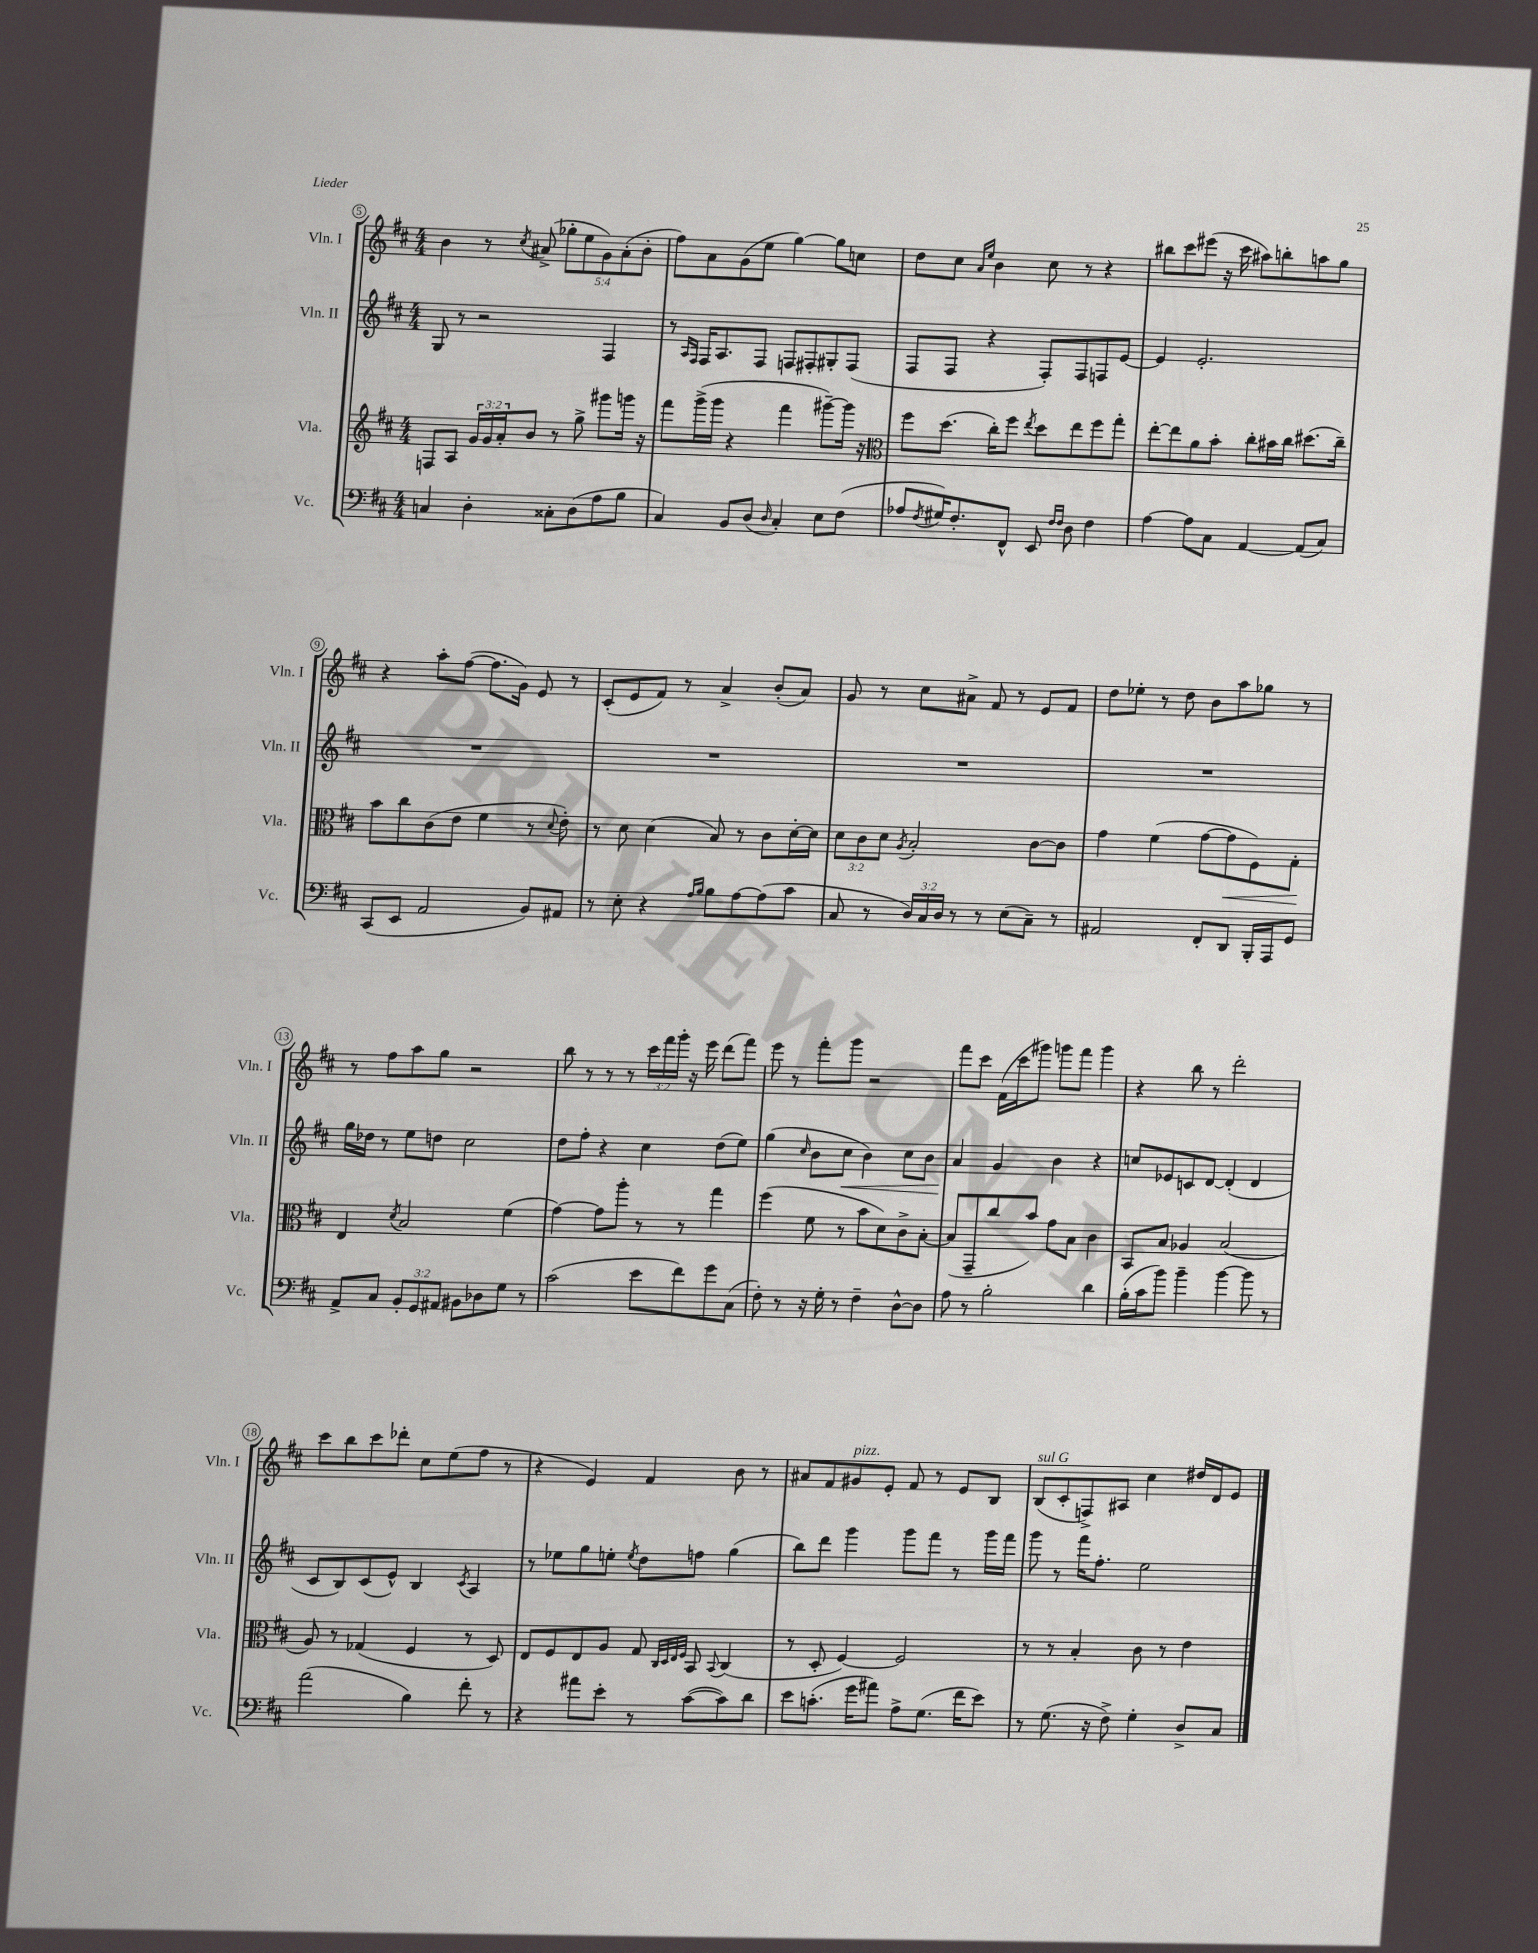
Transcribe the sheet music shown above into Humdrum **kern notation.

**kern	**kern	**kern	**kern
*staff4	*staff3	*staff2	*staff1
*clefF4	*clefG2	*clefG2	*clefG2
*k[f#c#]	*k[f#c#]	*k[f#c#]	*k[f#c#]
*M4/4	*M4/4	*M4/4	*M4/4
4C	8F	8G	4b
.	8A	8r	.
4D'	24g	2r	8r
.	24g	.	.
.	24a'	.	.
.	.	.	8qcc#
.	8b	.	(8a#^
8C##'	8r	.	10gg-'
.	.	.	10ee
(8D	8gg^	.	.
.	.	.	10g)
8A	8ggg#	4F#	.
.	.	.	(10a#'
8B	16ggg	.	.
.	.	.	10b'
.	16r	.	.
=	=	=	=
4C#)	8fff#	8r	8ff#)
.	.	16qqA	.
.	.	16qqF#	.
.	(16ggg^	16F#	8a
.	16ggg	8.A	.
8BB	4r	.	(8g
(8D	.	8F#	8ee
16qqD	.	.	.
4C#')	4fff#	8F	[4gg)
.	.	8F#'	.
8E	[8ggg#~)	8G#'	8gg]
(8F#	16ggg#]	(8F#	8cc
.	16r	.	.
=	=	=	=
*	*clefC3	*	*
8A-	8ff#	8F#	8dd
8qF#	.	.	.
16G#)	(8.dd	8F#	8cc#
8.F#'	.	.	.
.	.	.	16qqa
.	.	.	16qqee
.	.	4r	4b
.	16cc#')	.	.
8FF#^^	8ff#	.	.
.	8qee	.	.
8EE	8dd	8F#')	8cc#
16qqF#	.	.	.
16qqF#	.	.	.
8D	8ee	8F#	8r
4F#	8ff#	8F	4r
.	8gg'	[8e	.
=	=	=	=
[4A	[8ee'	4e]	8bb#
.	8ee]	.	8ccc#
8A]	8a	2.e'	(8eee#
8C#	8b'	.	16r
.	.	.	16ccc#
[4AA	8cc#'	.	8aa#)
.	16b#	.	8bb'
.	16cc#	.	.
(8AA]	(8.dd#	.	8aa
8C#)	.	.	8gg
.	16cc#~)	.	.
=	=	=	=
(8CC#	8b	1r	4r
8EE	8cc#	.	.
2AA	(8c#	.	8aa'
.	8e	.	([8ff#
.	4f#	.	8.ff#]
.	.	.	16g)
8BB)	8r	.	8e
.	8qqd	.	.
8AA#	8e')	.	8r
=	=	=	=
8r	8r	1r	(8c#'
8E'	8d	.	8e
4r	(4d	.	8f#)
.	.	.	8r
16qqA	.	.	.
16qqB	.	.	.
8B	8B)	.	4a^
[8A	8r	.	.
(8A]	8c#	.	(8b'
8c#	[16d'	.	8a)
.	16d]	.	.
=	=	=	=
8C#	12d	1r	8g
.	12c#	.	.
8r	.	.	8r
.	12d	.	.
.	8qA	.	.
24D)	2B'	.	8cc#
24C#	.	.	.
24D	.	.	.
8r	.	.	8a#^
8r	.	.	8f#
(8E	.	.	8r
8C#~)	[8c#	.	8e
8r	8c#]	.	8f#
=	=	=	=
2AA#	4g	1r	8dd
.	.	.	8ee-'
.	(4f#	.	8r
.	.	.	8dd
8FF#'	[8g	.	8b
8DD	8g]	.	8aa
16BBB'	8F#)	.	8gg-
16AAA	.	.	.
8GG	8G'	.	8r
=	=	=	=
8AA^	4E	16gg	8r
.	.	16dd-	.
8C#	.	8r	8ff#
.	8qd	.	.
12BB'	2B	8ee	8aa
12GG	.	.	.
.	.	8dd	8gg
12AA#	.	.	.
8BB#	.	2cc#	2r
8D-	.	.	.
8G	(4f#	.	.
8r	.	.	.
=	=	=	=
(2c#	[4g)	8dd	8bb
.	.	8ff#'	8r
.	8g]	4r	8r
.	8aa'	.	8r
8e	8r	4cc#	24ccc#
.	.	.	24fff#
.	.	.	24ggg'
8f#)	8r	.	16r
.	.	.	16eee
8g	4gg	(8dd	(8ddd
(8C#	.	8ee)	8fff#)
=	=	=	=
8F#')	(4ff#	(4gg	8eee
8r	.	.	8r
.	.	16qqcc#	.
16r	8f#	8b	8fff#'
16G'	.	.	.
8r	8r	8cc#	8ggg
4F#~	8b	4b)	2r
.	8d)	.	.
[8D^^	8c#^	8cc#	.
8D]	[8B'	8b	.
=	=	=	=
8A	(8B]	4a	8fff#
8r	8GG~	.	8ccc#
2B'	8cc#	4g	(16f#
.	.	.	16ccc#
.	8b)	.	8ggg#)
.	8g	4b	8ggg
.	8B	.	8fff#
4d	4c#	4r	4ggg
=	=	=	=
(16B'	8BB	8cc	4r
16c#	.	.	.
8b)	8B	8e-	.
4b~	4A-	8c	8bb
.	.	[8d	8r
[4b	(2B	(4d']	2ddd'
8b]	.	4d	.
8r	.	.	.
=	=	=	=
(2a	8A)	8c#	8ccc#
.	8r	8B)	8bb
.	(4G-	(8c#	8ccc#
.	.	8e^^)	8ddd-'
4B)	4F#	4B	8cc#
.	.	.	(8ee
.	.	8qc#	.
8f#'	8r	4A	8ff#
8r	8D)	.	8r
=	=	=	=
4r	8E	8r	4r
.	8F#	8ee-	.
8a#	8E	8gg	4e)
8e'	8A	8ee'	.
.	.	8qee	.
8r	8G	8dd	4f#
.	32qqC#	.	.
.	32qqD	.	.
.	32qqE	.	.
.	32qqF#	.	.
([8c#	8BB	8ff	.
.	8qqBB	.	.
8c#])	(4C#	(4gg	8b
8d	.	.	8r
=	=	=	=
8e	8r	8bb)	8a#
(8.c'	8D'	8ddd	8f#
.	[4F#)	4ggg	8g#
16g	.	.	.
8a#)	.	.	8e'
8A^	2F#]	8ggg	8f#
(8.G	.	8fff#	8r
.	.	8r	8e
16f#	.	.	.
8e)	.	16ggg	8B
.	.	16fff#	.
=	=	=	=
8r	8r	8ggg	(8B
(8.G	8r	8r	8c#'
.	4B'	16fff#	8F^)
16r	.	8.ff#'	.
8F#^)	.	.	8A#
4G'	8c#	2ee	4cc#
.	8r	.	.
8D^	4e	.	16dd#
.	.	.	16d
8C#	.	.	8e
==	==	==	==
*-	*-	*-	*-
